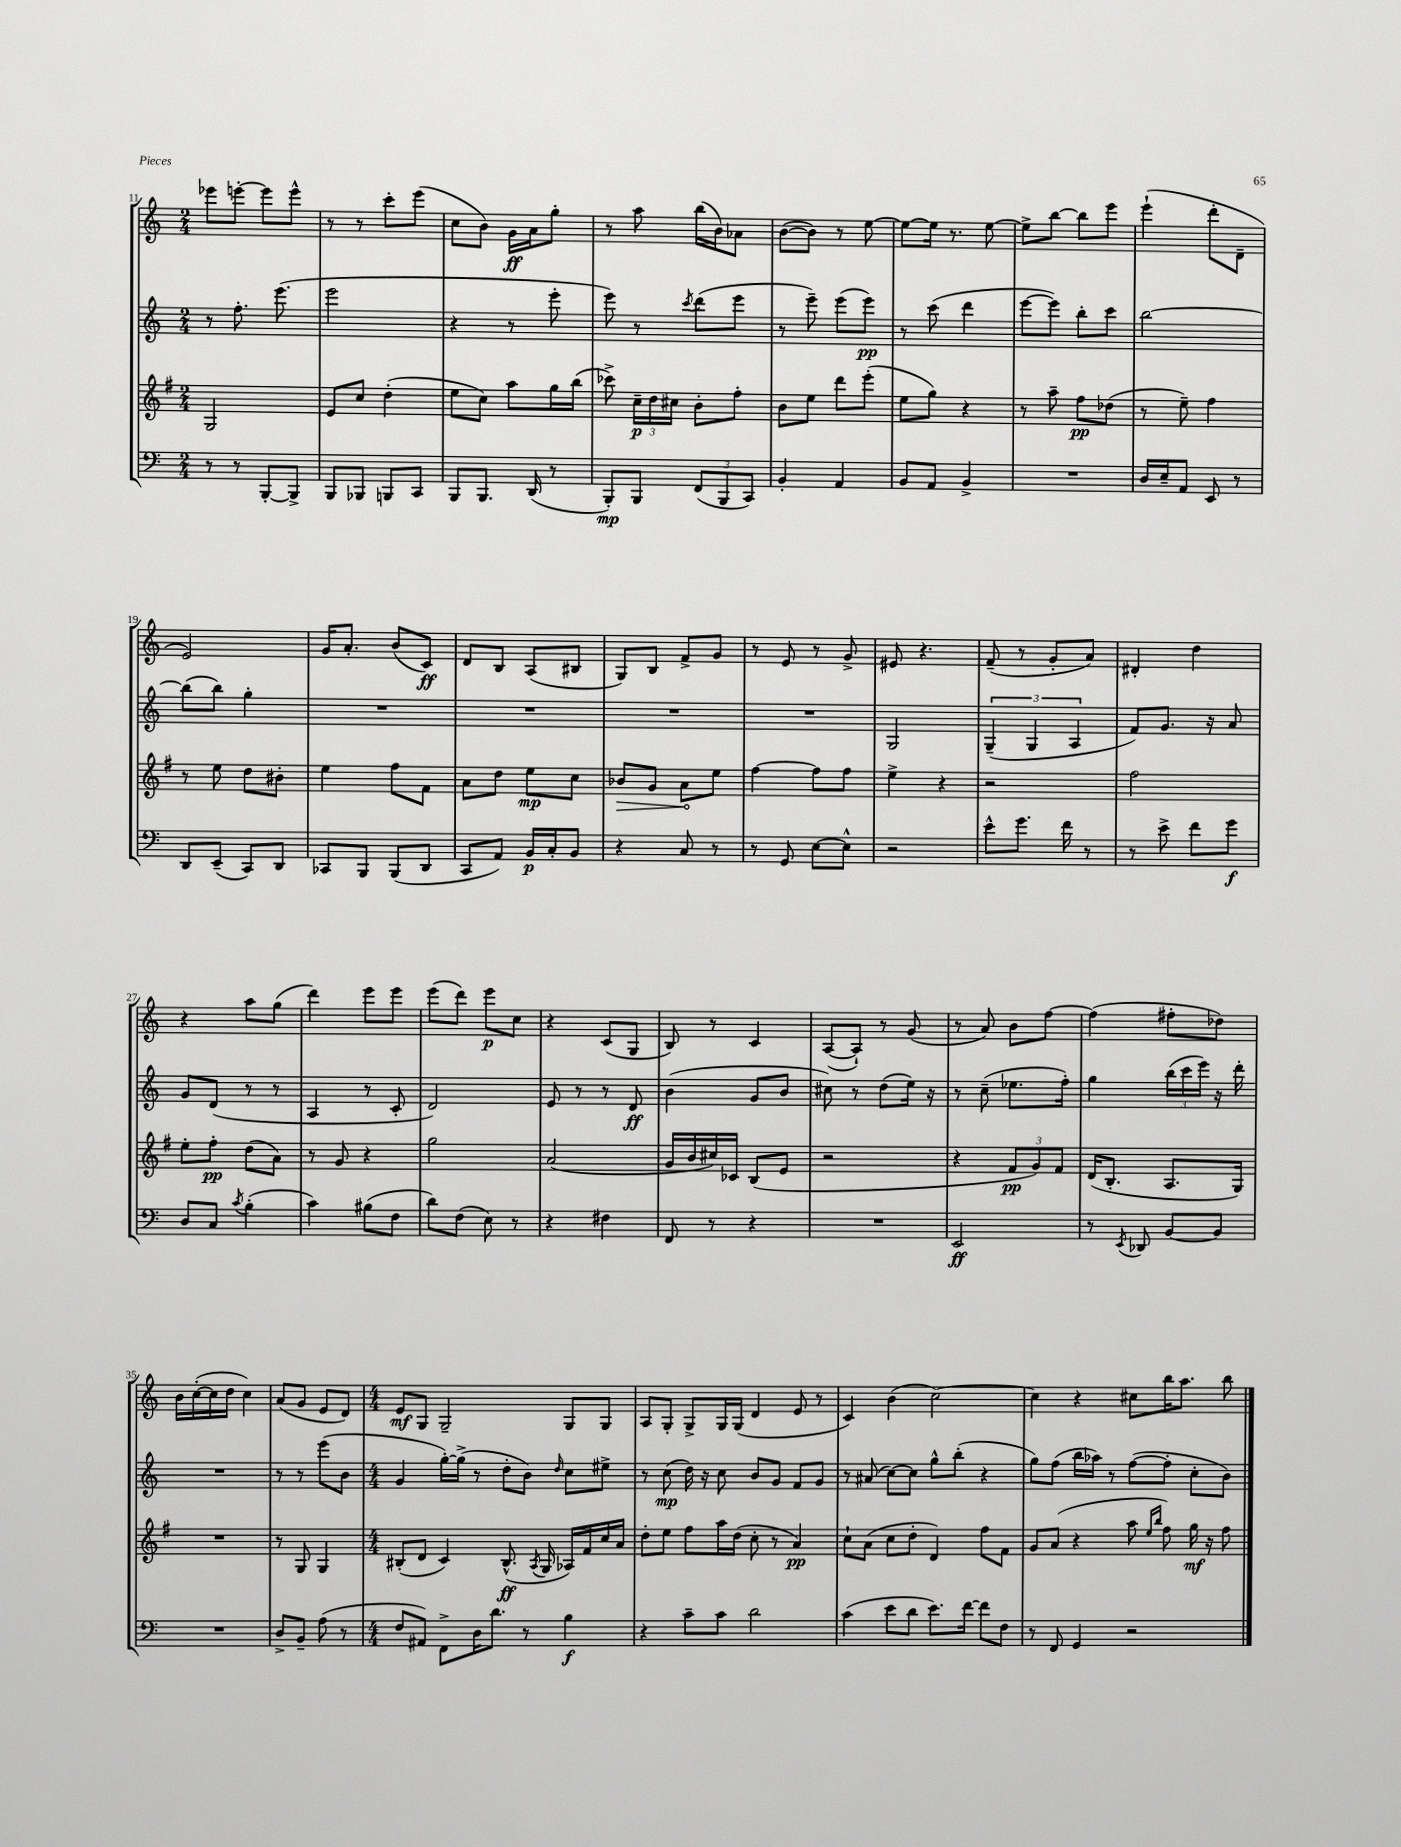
<<
\new StaffGroup <<
\new Staff = "s0" {
    \clef treble \key c \major \numericTimeSignature \time 2/4
    \autoBeamOff ees'''8[ e'''8]~-. e'''8[ e'''8]-^ |
    r8 r8 c'''8[-. e'''8]( |
    c''8[ b'8]) g'16[\ff a'16 g''8]-. |
    r8 a''8 b''16[( b'16) aes'8] |
    b'8[~( b'8]) r8 e''8~ |
    e''8[~ e''16] r8. e''8~ |
    e''8[-> b''8]~ b''8[ e'''8] |
    e'''4-!( d'''8[-. d'8]-- |
    e'2) |
    g'16[ a'8.]-. b'8[( c'8]\ff) |
    d'8[ b8] a8[( bis8] |
    g8[) b8] f'8[-> g'8] |
    r8 e'8 r8 g'8-> |
    eis'8 r4. |
    f'8--( r8 g'8[-. a'8]) |
    dis'4-. d''4 |
    r4 a''8[ g''8]( |
    d'''4) e'''8[ e'''8] |
    e'''8[( d'''8]) e'''8[\p c''8] |
    r4 c'8[( g8] |
    b8) r8 c'4 |
    a8[~( a8]-!) r8 g'8( |
    r8 a'8) b'8[ f''8]~ |
    f''4( fis''8[-. des''8]) |
    b'16[ c''16~-.( c''16 d''16] c''4) |
    a'8[( g'8] e'8[ d'8]) |
    \numericTimeSignature \time 4/4 e'8[\mf g8] g2-- g8[ g8] |
    a8[ g8]-. g8[-> g16 g16]( d'4 e'8 r8 |
    c'4) b'4( c''2~) |
    c''4 r4 cis''8[ b''16 a''8.] b''8 \bar "|." |
}
\new Staff = "s1" {
    \clef treble \key c \major \numericTimeSignature \time 2/4
    \autoBeamOff r8 f''8.-. e'''8.( |
    e'''2 |
    r4 r8 e'''8-. |
    e'''8) r8 \acciaccatura { c'''8 } d'''8[( e'''8] |
    r8 e'''8--) e'''8[( e'''8]\pp) |
    r8 c'''8( d'''4 |
    e'''8[~ e'''8]) b''8[-. c'''8] |
    b''2~ |
    b''8[( b''8]) g''4-. |
    R2 |
    R2 |
    R2 |
    R2 |
    g2 |
    \tuplet 3/2 { g4--( g4 a4 } |
    f'8[) g'8.] r16 a'8 |
    g'8[ d'8]( r8 r8 |
    a4 r8 c'8-. |
    d'2) |
    e'8 r8 r8 d'8\ff |
    b'4( g'8[ b'8] |
    cis''8) r8 d''8[( e''16]) r16 |
    r8 c''8--( ees''8.[ f''16]-.) |
    g''4 \tuplet 3/2 { b''16[( c'''16 e'''16]) } r16 d'''16-. |
    R2 |
    r8 r8 e'''8[( b'8] |
    \numericTimeSignature \time 4/4 g'4 g''16[~-.) g''16]->( r8 d''8[-. b'8]) \grace { d''16 } c''8[ eis''8]-> |
    r8 c''8\mp( d''16) r16 c''8 b'8[ g'8] f'8[ g'8] |
    r8 ais'8( c''8[~) c''8] g''8[-^ b''8]-.( r4 |
    g''8[) f''8]( b''16[ aes''16]) r8 f''8[~( f''8]-. c''8[-. b'8]) \bar "|." |
}
\new Staff = "s2" {
    \clef treble \key g \major \numericTimeSignature \time 2/4
    \autoBeamOff g2 |
    e'8[ c''8] d''4-.( |
    e''8[ c''8]) a''8[ g''16 b''16]( |
    ces'''8->) \tuplet 3/2 { c''16[--\p d''16 cis''16] } b'8[-. fis''8]-. |
    b'8[ e''8] d'''8[ e'''8]-.( |
    e''8[ g''8]) r4 |
    r8 a''8-- fis''8[\pp des''8]( |
    r8 e''8--) fis''4 |
    r8 e''8 d''8[ bis'8]-. |
    e''4 fis''8[ fis'8] |
    a'8[ d''8] e''8[\mp c''8] |
    \once \override Hairpin.circled-tip = ##t bes'8[\> g'8] a'8[\! e''8] |
    fis''4~ fis''8[ fis''8] |
    e''4-> r4 |
    r2 |
    fis''2 |
    e''8[-. fis''8]-.\pp d''8[( a'8]) |
    r8 g'8 r4 |
    g''2 |
    a'2( |
    g'16[ b'16 cis''16) ces'16] b8[( e'8] |
    r2 |
    r4 \tuplet 3/2 { fis'8[\pp g'8) fis'8] } |
    d'16[( b8.]-. a8.[ g16]) |
    R2 |
    r8 g8 g4 |
    \numericTimeSignature \time 4/4 bis8[-.( d'8] c'4) bis8.-^\ff( \acciaccatura { a8 } g16 aes16[) fis'16 c''16 a'16] |
    d''8[-. e''8] fis''8[ a''16 d''16]( c''8-. r8 a'4\pp) |
    c''8[-! a'8]( c''8[ d''8]-. d'4) fis''8[ fis'8] |
    g'8[ a'8]( r4 a''8 \grace { e''16[ b''16] } fis''8) g''16\mf r16 fis''8 \bar "|." |
}
\new Staff = "s3" {
    \clef bass \key c \major \numericTimeSignature \time 2/4
    \autoBeamOff r8 r8 b,,8[~-. b,,8]-> |
    b,,8[ bes,,8] b,,8[ c,8] |
    b,,8[ b,,8.] d,16( r8 |
    b,,8[-.\mp) b,,8] \tuplet 3/2 { f,8[( b,,8 c,8]) } |
    b,4-. a,4 |
    b,8[ a,8] b,4-> |
    R2 |
    d16[ e16-- a,8] e,8 r8 |
    d,8[ e,8]--( c,8[) d,8] |
    ces,8[ b,,8] b,,8[( d,8] |
    c,8[ a,8]) b,16[\p c16-. b,8] |
    r4 c8 r8 |
    r8 g,8 e8[~ e8]-^ |
    r2 |
    e'8[-^ g'8.] f'16 r8 |
    r8 e'8-> f'8[ g'8]\f |
    d8[ c8] \acciaccatura { c'8 } b4-.( |
    c'4) bis8[( f8] |
    d'8[) f8]( e8) r8 |
    r4 fis4 |
    f,8 r8 r4 |
    R2 |
    e,2\ff |
    r8 \acciaccatura { e,8 } des,8 b,8[~ b,8] |
    R2 |
    d8[-> b,8]-- a8( r8 |
    \numericTimeSignature \time 4/4 f8[ ais,8]) f,8[-> d16 d'8.] r8 b4\f |
    r4 c'8[-- c'8] d'2 |
    c'4( e'8[ d'8] e'8.[) f'16]~ f'8[ f8] |
    r8 f,8 g,4 r2 \bar "|." |
}
>>
>>
\layout { \context { \Score currentBarNumber = #11 } }
